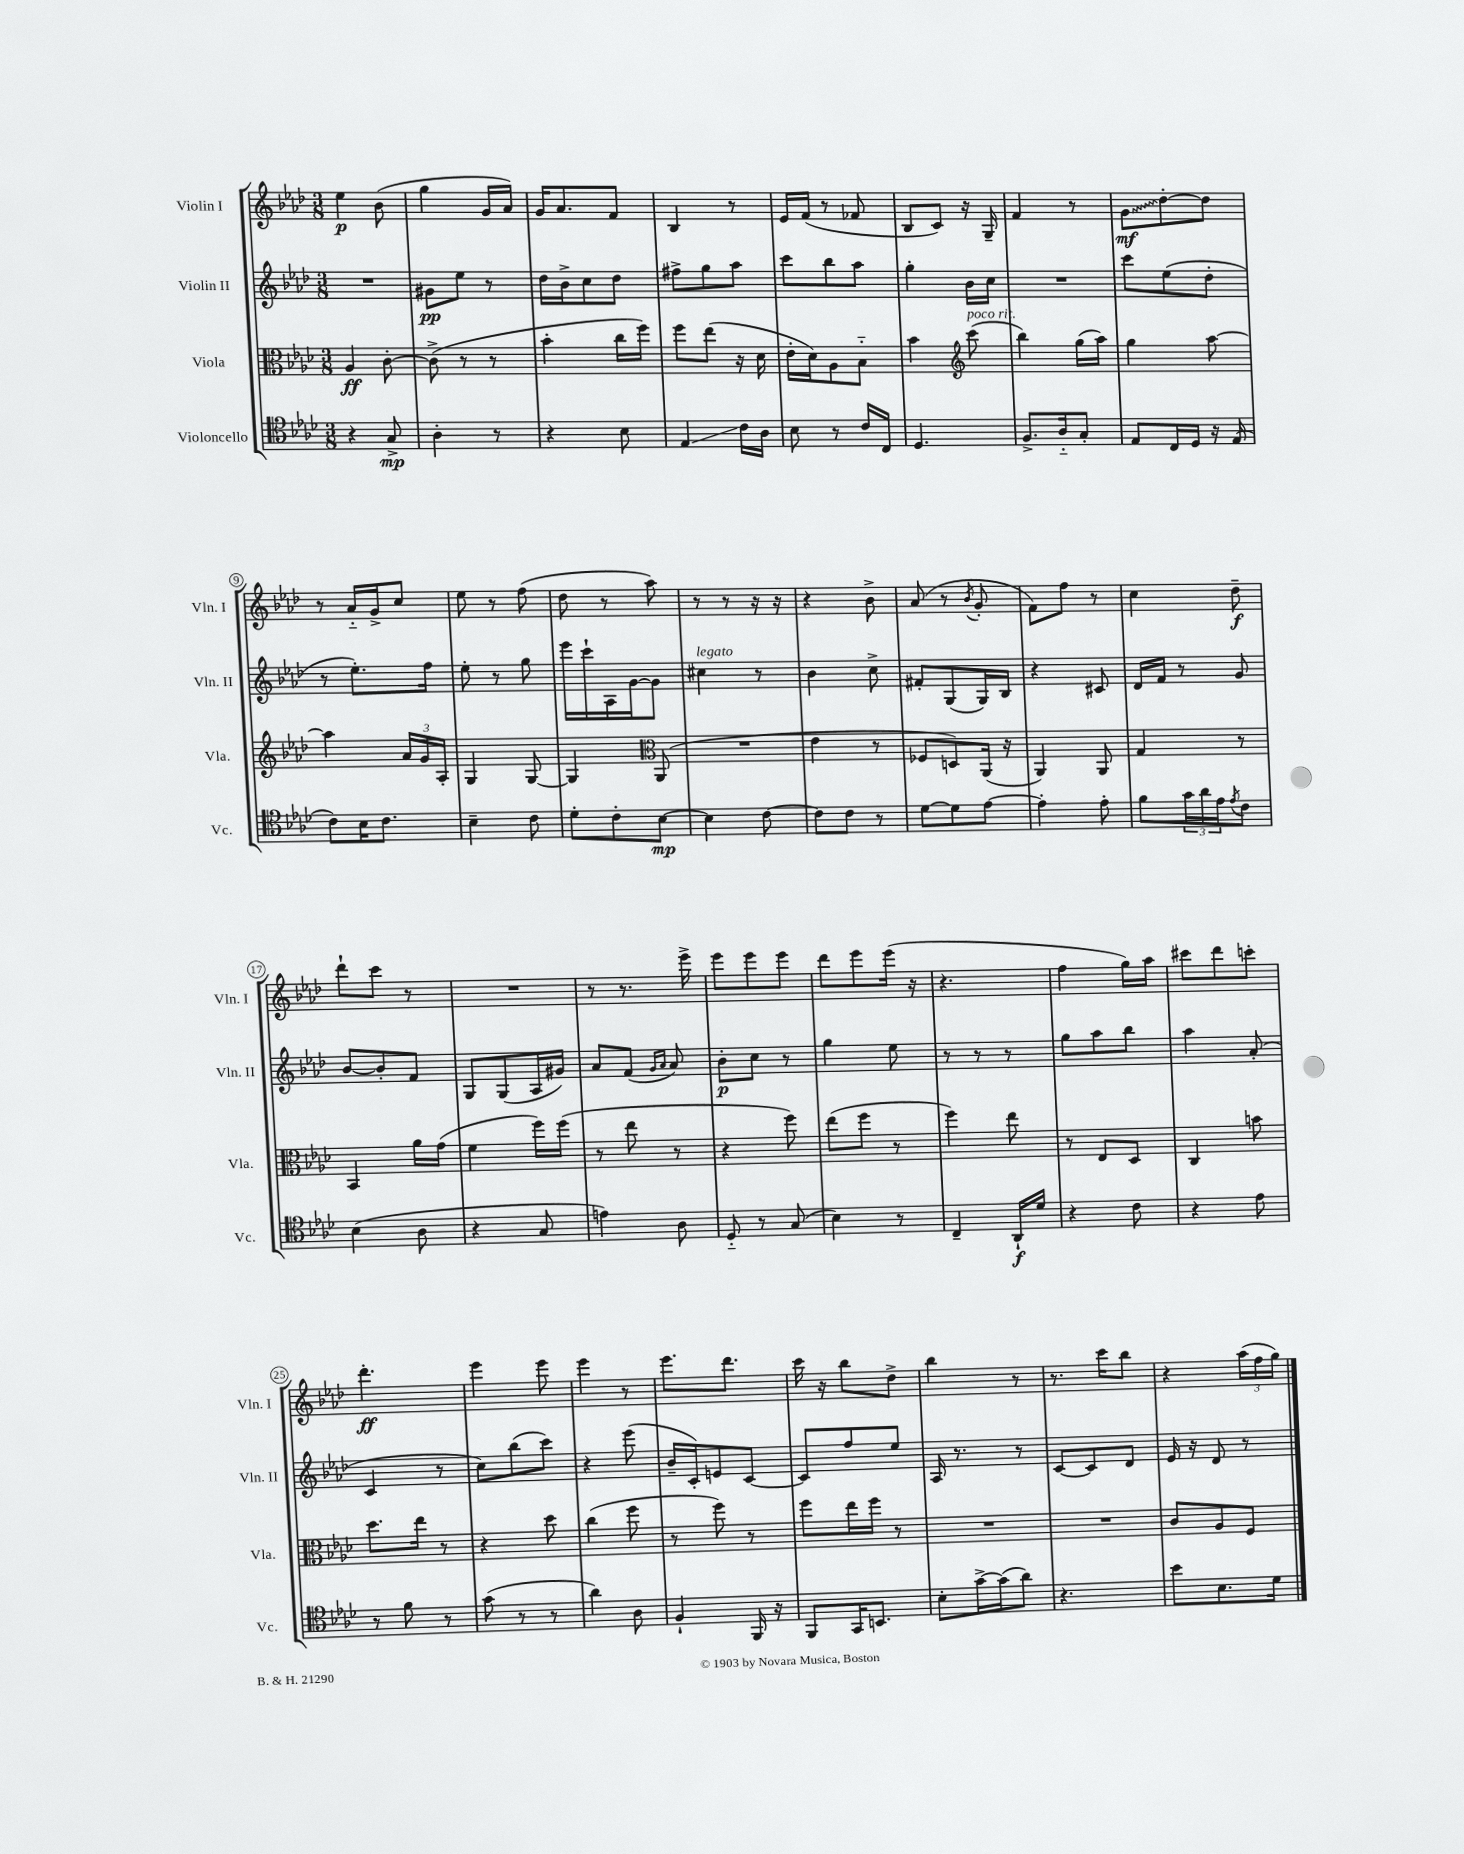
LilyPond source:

<<
\new StaffGroup <<
\new Staff = "s0" \with { instrumentName = "Violin I" shortInstrumentName = "Vln. I" } {
    \clef treble \key aes \major \numericTimeSignature \time 3/8
    ees''4\p bes'8( |
    g''4 g'16 aes'16) |
    g'16 aes'8. f'8 |
    bes4 r8 |
    ees'16 f'16( r8 fes'8 |
    bes8 c'8) r16 g16-- |
    f'4 r8 |
    \once \override Glissando.style = #'zigzag g'8\glissando\mf des''8~-. des''8 |
    r8 aes'16-_ g'16-> c''8 |
    ees''8 r8 f''8( |
    des''8 r8 aes''8) |
    r8 r8 r16 r16 |
    r4 bes'8-> |
    aes'8( r8 \acciaccatura { bes'8 } g'8-. |
    f'8) f''8 r8 |
    c''4 des''8--\f |
    des'''8-! c'''8 r8 |
    R4. |
    r8 r8. ees'''16-> |
    ees'''8 ees'''8 ees'''8 |
    des'''8 ees'''8 ees'''16( r16 |
    r4. |
    f''4 g''16) aes''16 |
    cis'''8 des'''8 c'''8-. |
    des'''4.-.\ff |
    ees'''4 ees'''8 |
    ees'''4 r8 |
    ees'''8. des'''8. |
    c'''16 r16 bes''8 des''8-> |
    bes''4 r8 |
    r8. c'''16 bes''8 |
    r4 \tuplet 3/2 { aes''16( f''16 g''16) } \bar "|." |
}
\new Staff = "s1" \with { instrumentName = "Violin II" shortInstrumentName = "Vln. II" } {
    \clef treble \key aes \major \numericTimeSignature \time 3/8
    R4. |
    gis'8\pp ees''8 r8 |
    des''16 bes'16-> c''8 des''8 |
    fis''8-> g''8 aes''8 |
    c'''8 bes''8 aes''8 |
    g''4-. bes'16 c''16 |
    R4. |
    c'''8 ees''8( des''8-. |
    r8 ees''8.-.) f''16 |
    ees''8-. r8 g''8 |
    ees'''16 c'''16-! aes16 g'16~ g'8 |
    cis''4^\markup { \italic "legato" } r8 |
    bes'4 c''8-> |
    fis'8-. g8( g16) bes16 |
    r4 cis'8 |
    des'16 f'16 r8 g'8 |
    bes'8~ bes'8-. f'8 |
    g8 g8( aes16 gis'16) |
    aes'8 f'8( \grace { g'16 aes'16 } aes'8) |
    bes'8-.\p c''8 r8 |
    g''4 ees''8 |
    r8 r8 r8 |
    g''8 aes''8 bes''8 |
    aes''4 aes'8-.( |
    c'4 r8 |
    c''8) bes''8( c'''8) |
    r4 ees'''8( |
    bes'16-- c'16-.) e'8 c'8~ |
    c'8 f''8 ees''8 |
    aes16 r8. r8 |
    c'8~ c'8 des'8 |
    ees'16 r16 des'8 r8 \bar "|." |
}
\new Staff = "s2" \with { instrumentName = "Viola" shortInstrumentName = "Vla." } {
    \clef alto \key aes \major \numericTimeSignature \time 3/8
    aes4\ff c'8~-. |
    c'8->( r8 r8 |
    bes'4-. c''16 f''16) |
    f''8 ees''8( r16 des'16 |
    ees'16-. des'16) aes8 bes8-_ |
    bes'4 \clef treble c'''8^\markup { \italic "poco rit." }( |
    bes''4) g''16( aes''16) |
    g''4 aes''8~ |
    aes''4 \tuplet 3/2 { aes'16 g'16 aes16-. } |
    g4 g8~ |
    g4 \clef alto aes,8( |
    R4. |
    ees'4 r8 |
    fes8 d8) aes,16( r16 |
    aes,4) aes,8 |
    g4 r8 |
    bes,4 aes'16 g'16( |
    f'4 f''16) f''16( |
    r8 ees''8 r8 |
    r4 f''8) |
    ees''8( f''8 r8 |
    f''4) ees''8 |
    r8 ees8 des8 |
    c4 b'8 |
    des''8. ees''16 r8 |
    r4 des''8 |
    c''4( f''8 |
    r8 f''8) r8 |
    f''8 ees''16 f''16 r8 |
    R4. |
    R4. |
    c'8 aes8 f8 \bar "|." |
}
\new Staff = "s3" \with { instrumentName = "Violoncello" shortInstrumentName = "Vc." } {
    \clef tenor \key aes \major \numericTimeSignature \time 3/8
    r4 g8->\mp |
    aes4-. r8 |
    r4 bes8 |
    ees4\glissando c'16 aes16 |
    bes8 r8 c'16 c16 |
    des4. |
    f8.-> aes16-_ g8-. |
    ees8 c16 des16 r16 ees16( |
    c'8) bes16 c'8. |
    bes4-- c'8 |
    des'8-. c'8-. bes8~\mp |
    bes4 c'8~ |
    c'8 c'8 r8 |
    des'8~ des'8 ees'8~ |
    ees'4-. ees'8-. |
    f'8 \tuplet 3/2 { g'16 aes'16 ees'16 } \acciaccatura { ees'8 } c'8 |
    bes4( aes8 |
    r4 g8 |
    e'4) aes8 |
    des8-_ r8 g8( |
    bes4) r8 |
    c4-- aes,16-!\f des'16 |
    r4 c'8 |
    r4 ees'8 |
    r8 f'8 r8 |
    g'8( r8 r8 |
    aes'4) aes8 |
    f4-! f,16 r16 |
    f,8 g,16 b,8. |
    bes8-. g'16~-> g'16( aes'8) |
    r4. |
    bes'8 bes8. des'16 \bar "|." |
}
>>
>>
\layout { \context { \Score \override BarNumber.stencil = #(make-stencil-circler 0.1 0.3 ly:text-interface::print) } }
